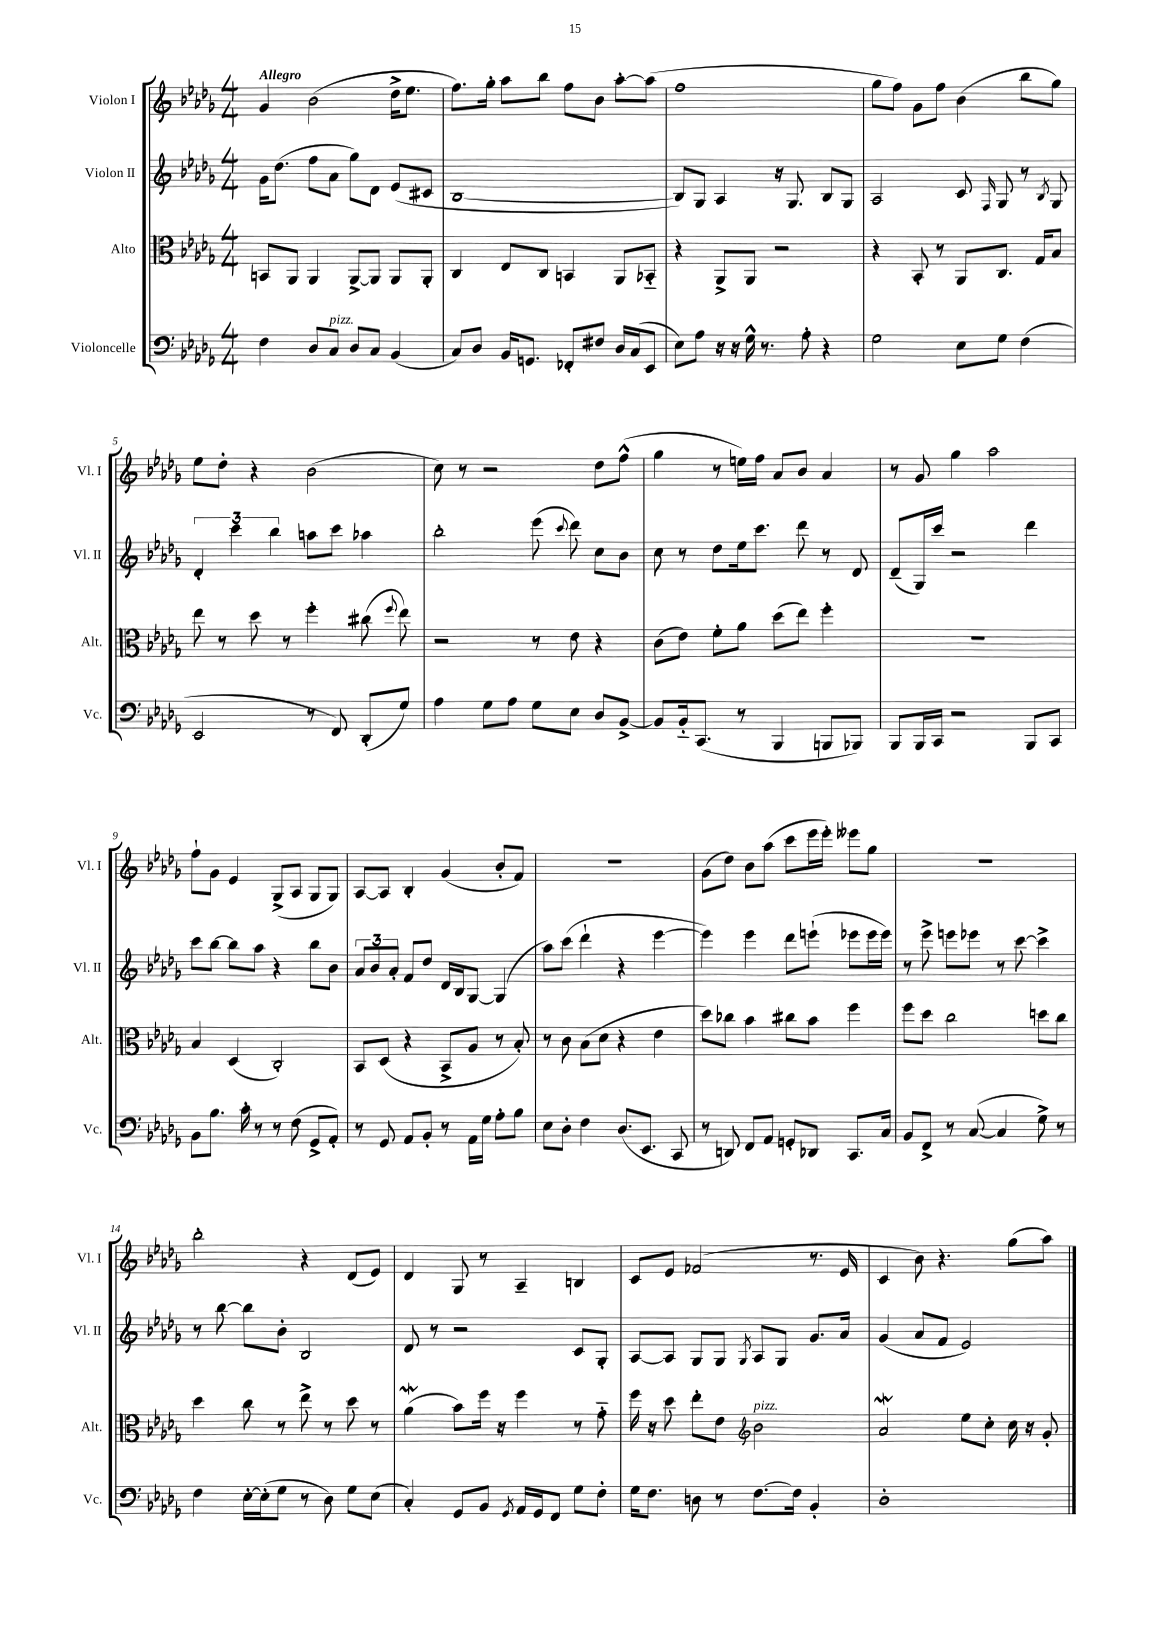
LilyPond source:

<<
\new StaffGroup <<
\new Staff = "s0" \with { instrumentName = "Violon I" shortInstrumentName = "Vl. I" } {
    \clef treble \key des \major \numericTimeSignature \time 4/4 \tempo "Allegro"
    \autoBeamOff ges'4 bes'2( des''16[-> ees''8.] |
    f''8.[) ges''16]-. aes''8[ bes''8] f''8[ bes'8] aes''8[~-. aes''8]( |
    f''1 |
    ges''8[ f''8]) ges'8[ f''8] bes'4( bes''8[ ges''8]) |
    ees''8[ des''8]-. r4 bes'2( |
    c''8) r8 r2 des''8[ f''8]-^( |
    ges''4 r8 e''16[) f''16] aes'8[ bes'8] aes'4 |
    r8 ges'8 ges''4 aes''2 |
    f''8[-! ges'8] ees'4 ges8[->( aes8] ges8[ ges8]) |
    aes8[~ aes8] bes4-. ges'4( bes'8[-. f'8]) |
    r1 |
    ges'8[( des''8]) bes'8[ aes''8]( c'''8[ ees'''16 ees'''16]-.) eeses'''8[ ges''8] |
    R1 |
    bes''2-. r4 des'8[( ees'8]) |
    des'4 ges8 r8 aes4-- b4 |
    c'8[ ees'8] fes'2( r8. ees'16 |
    c'4 bes'8) r4. ges''8[( aes''8]) \bar "|." |
}
\new Staff = "s1" \with { instrumentName = "Violon II" shortInstrumentName = "Vl. II" } {
    \clef treble \key des \major \numericTimeSignature \time 4/4
    \autoBeamOff ges'16[ des''8.]( f''8[ aes'8] ges''8[) des'8] ees'8[( cis'8] |
    bes1~ |
    bes8[) ges8] aes4 r16 ges8. bes8[ ges8] |
    aes2 c'8 \grace { f16 } ges8 r8 \acciaccatura { bes8 } ges8 |
    \tuplet 3/2 { des'4-. c'''4 bes''4 } a''8[ c'''8] aes''4 |
    bes''2-. ees'''8( \appoggiatura { c'''8 } des'''8) c''8[ bes'8] |
    c''8 r8 des''8[ ees''16 c'''8.] des'''8 r8 des'8 |
    des'8[--( ges16) c'''16] r2 des'''4 |
    c'''8[ bes''8]~ bes''8[ aes''8] r4 bes''8[ bes'8] |
    \tuplet 3/2 { aes'8[ bes'8 aes'8]-. } f'8[ des''8] des'16[ bes16 ges8]~ ges4( |
    aes''8[) c'''8]( des'''4-! r4 ees'''4~ |
    ees'''4) ees'''4 des'''8[ e'''8]-!( ees'''8[ ees'''16 ees'''16]) |
    r8 ees'''8-> e'''8[ ees'''8] r8 c'''8~ c'''4-> |
    r8 bes''8~ bes''8[ bes'8]-. bes2 |
    des'8 r8 r2 c'8[ ges8]-. |
    aes8[~ aes8] ges8[ ges8] \acciaccatura { ges8 } aes8[ ges8] ges'8.[ aes'16] |
    ges'4( aes'8[ f'8] ees'2) \bar "|." |
}
\new Staff = "s2" \with { instrumentName = "Alto" shortInstrumentName = "Alt." } {
    \clef alto \key des \major \numericTimeSignature \time 4/4
    \autoBeamOff b,8[ aes,8] aes,4 aes,8[~-> aes,8] aes,8[ aes,8]-. |
    c4 ees8[ c8] b,4 aes,8[ bes,8]-_ |
    r4 aes,8[-> aes,8] r2 |
    r4 bes,8-. r8 aes,8[ c8.] ges16[ bes8] |
    ees''8 r8 des''8 r8 f''4-. cis''8( \appoggiatura { f''8 } ees''8) |
    r2 r8 ees'8 r4 |
    c'8[( ees'8]) f'8[-. aes'8] des''8[( ees''8]) f''4-. |
    R1 |
    bes4 des4( c2-.) |
    bes,8[ des8]( r4 bes,8[-> aes8] r8 bes8-.) |
    r8 c'8 bes8[( des'8] r4 ees'4 |
    des''8[) ces''8] bes'4 cis''8[ bes'8] f''4 |
    f''8[ des''8] c''2 d''8[ c''8] |
    des''4 c''8 r8 ees''8-> r8 des''8 r8 |
    aes'4\mordent( bes'8[) f''16] r16 f''4 r8 ges'8-_ |
    f''16 r16 des''8 ees''8[-. ees'8] \clef treble bes'2^\markup { \italic "pizz." } |
    aes'2\mordent ees''8[ c''8]-. c''16 r16 ges'8-. \bar "|." |
}
\new Staff = "s3" \with { instrumentName = "Violoncelle" shortInstrumentName = "Vc." } {
    \clef bass \key des \major \numericTimeSignature \time 4/4
    \autoBeamOff f4 des8[ c8]^\markup { \italic "pizz." } des8[ c8] bes,4( |
    c8[) des8] bes,16[ g,8.] fes,8[-. fis8] des16[ c16( ees,8] |
    ees8[) aes8] r16 r16 ges16-^ r8. aes8-. r4 |
    ges2 ees8[ ges8] f4( |
    ees,2 r8 f,8) des,8[-.( ges8]) |
    aes4 ges8[ aes8] ges8[ ees8] des8[ bes,8]~-> |
    bes,8[ bes,16-_ c,8.]( r8 bes,,4 b,,8[ bes,,8]) |
    bes,,8[ bes,,16 c,16] r2 bes,,8[ c,8] |
    bes,8[ bes8.] c'16-. r8 r8 f8( ges,8[-> aes,8]-.) |
    r8 ges,8 aes,8[ bes,8]-. r8 aes,16[ ges16] aes8[-. bes8] |
    ees8[ des8]-. f4 des8.[( ees,8.] c,8 |
    r8 d,8) f,8[ aes,8] g,8[-. des,8] c,8.[ c16] |
    bes,8[ f,8]-> r8 c8~( c4 ges8->) r8 |
    f4 ees16[~-. ees16-.( ges8] r8 des8) ges8[ ees8]( |
    c4-.) ges,8[ bes,8] \acciaccatura { ges,8 } aes,16[ ges,16 f,8] ges8[ f8]-. |
    ges16[ f8.] d8 r8 f8.[~ f16] bes,4-. |
    des1-. \bar "|." |
}
>>
>>
